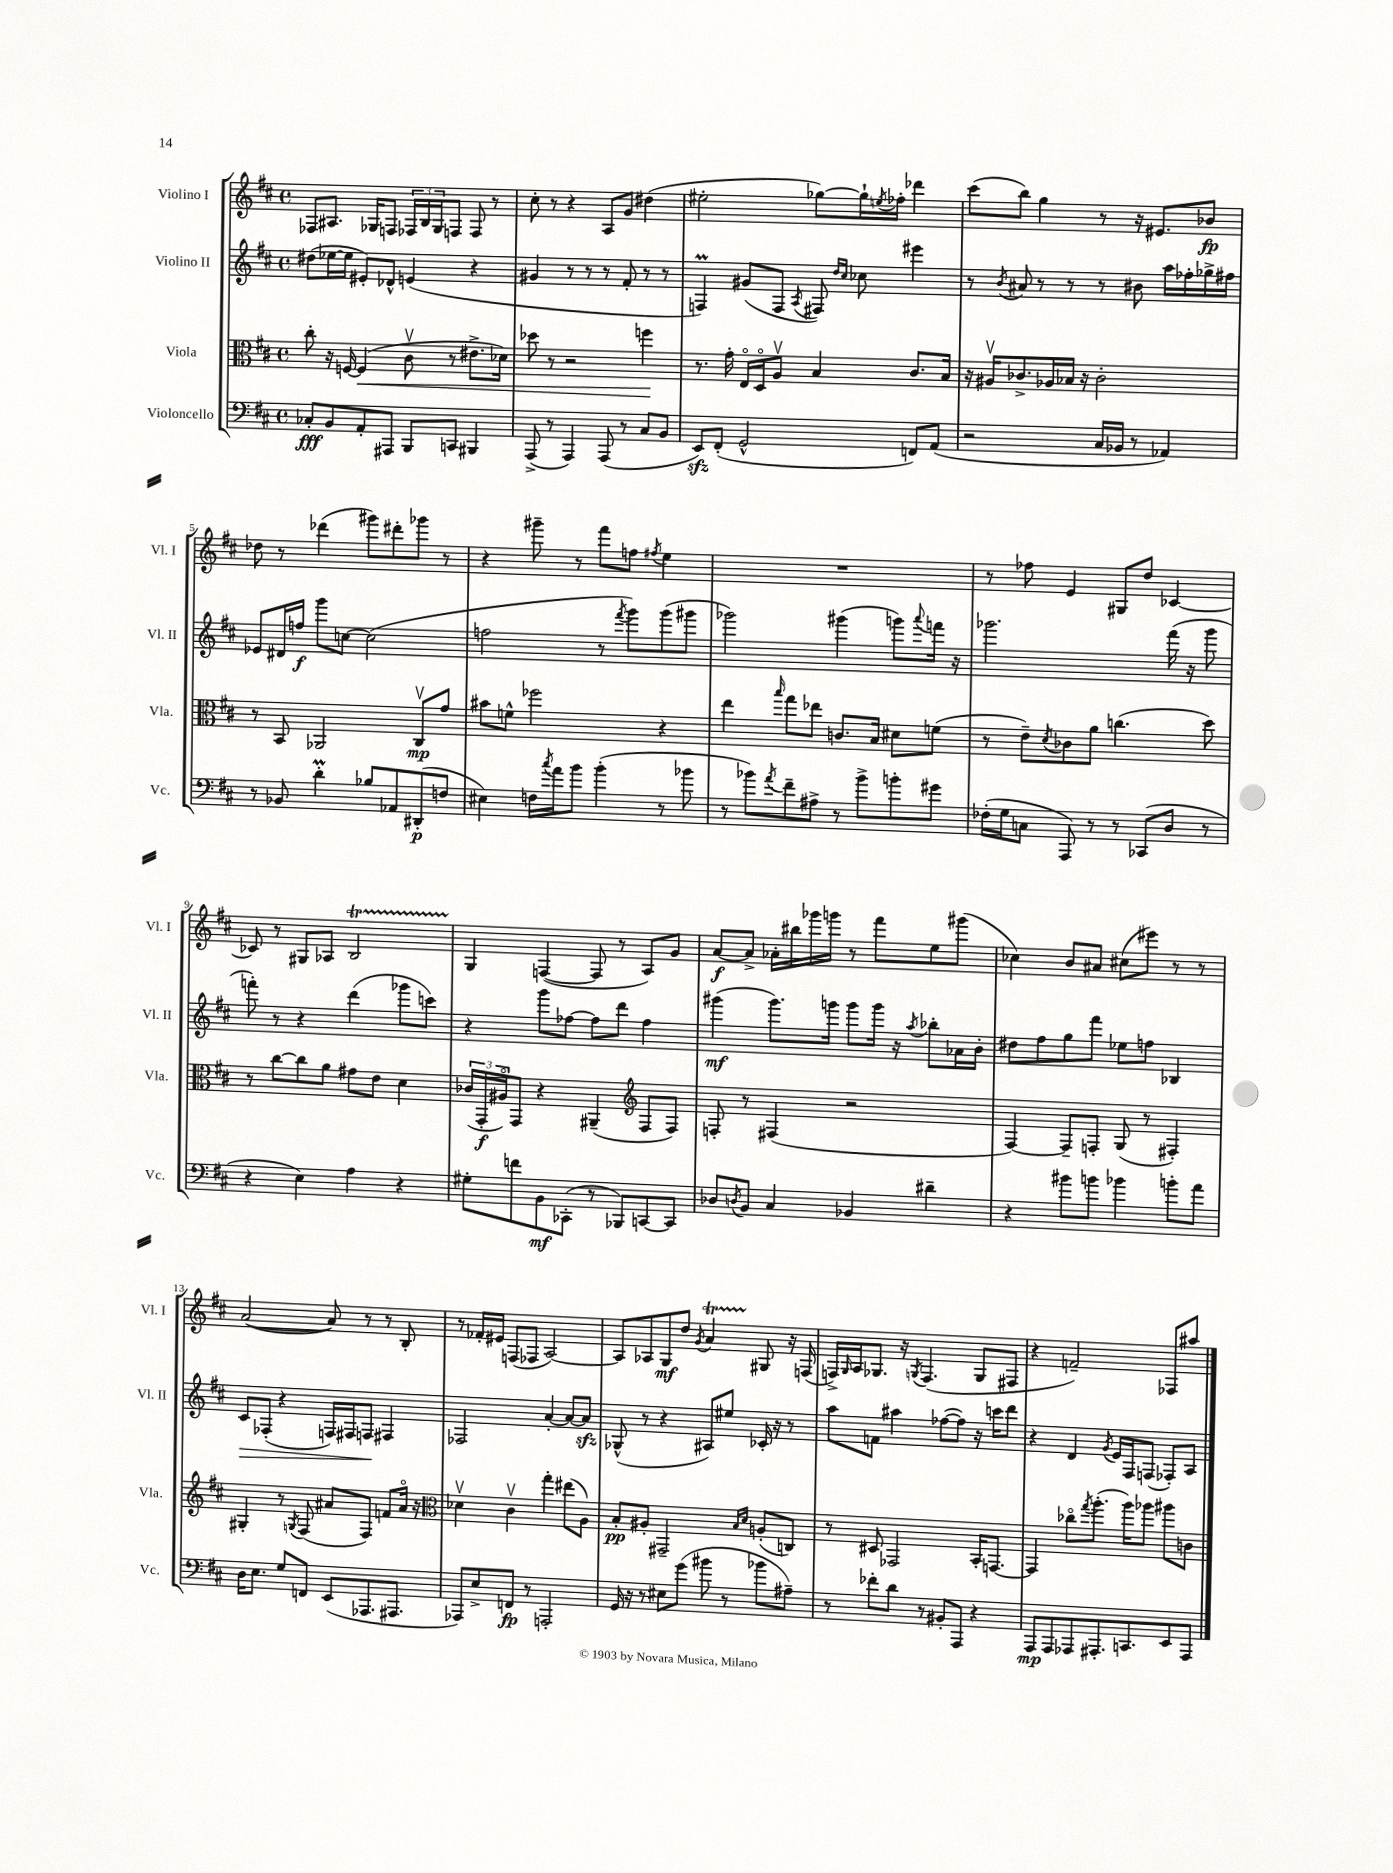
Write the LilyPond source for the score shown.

<<
\new StaffGroup <<
\new Staff = "s0" \with { instrumentName = "Violino I" shortInstrumentName = "Vl. I" } {
    \clef treble \key d \major \defaultTimeSignature \time 4/4
    fes8 ais8. ges16 f8 \tuplet 3/2 { fes16 b16 ges16 } f8 f8 r8 |
    cis''8-. r8 r4 a8 g'8 dis''4( |
    eis''2-. ges''8~) ges''16-! \acciaccatura { e''8 } fes''16-. des'''4 |
    cis'''8( b''8) g''4 r8 r16 eis'8. bes'8\fp |
    des''8 r8 des'''4( gis'''8) dis'''8-. ges'''8 r8 |
    r4 gis'''8-- r8 fis'''8 f''8 \acciaccatura { fis''8 } e''4 |
    R1 |
    r8 fes''8 e'4 gis8 d''8 ces'4~ |
    ces'8 r8 gis8 aes8 b2\startTrillSpan |
    g4\stopTrillSpan f4~( f8 r8 a8) g'8 |
    a'8~\f a'8-> aes'16-. bis''16 ges'''16 g'''16 r8 fis'''8 e''8 gis'''8( |
    ces''4) b'8 ais'8 cis''8( eis'''8) r8 r8 |
    a'2~( a'8) r8 r8 b8-. |
    r8 fes'16-. eis'16 f8( fes8 a2~) |
    a8 aes8 g8\mf d''8 \acciaccatura { g'8 } a'4\startTrillSpan gis8\stopTrillSpan r16 f16( |
    f16->) \grace { g16 } a16 ges8. r16 \acciaccatura { g8 } f4.( g8 fis8 |
    r4 f'2--) fes8 ais''8 \bar "|." |
}
\new Staff = "s1" \with { instrumentName = "Violino II" shortInstrumentName = "Vl. II" } {
    \clef treble \key d \major \defaultTimeSignature \time 4/4
    dis''8( ees''16~ ees''16 eis'8-.) des'8-^ e'4( r4 |
    gis'4 r8 r8 r8 fis'8-. r8 r8 |
    f4\prall) gis'8( f8 \acciaccatura { a8 } fis8) \grace { d''16 cis''16 } ces''8 eis'''4 |
    r8 \acciaccatura { b'8 } ais'8 r8 r8 r8 bis'8 a''16 fes''16-. ges''16-> fis''16 |
    ees'8 dis'16 f''16\f g'''8 c''8~ c''2( |
    f''2 r8 \acciaccatura { fis'''8 } g'''8) g'''8( gis'''8 |
    ges'''2) gis'''4( g'''8) \appoggiatura { a'''8 } f'''16 r16 |
    ges'''2. fis'''16( r16 ges'''8 |
    f'''8-.) r8 r4 d'''4( ges'''8 c'''8) |
    r4 g'''8 fes''8~ fes''8 d'''8 fes''4 |
    gis'''4\mf( gis'''8.) g'''16 g'''8 g'''16 r16 \acciaccatura { a''8 } bes''8-. aes'16 b'16-. |
    dis''8 fis''8 g''8 fis'''8 ees''8 f''8 bes4 |
    cis'8\> fes8-.( r4 f16) fis16 f8\! fis4 |
    fes2 a'4~-. a'8~ a'8\sfz |
    ges8-^( r8 r4 ais8) eis''8 ces'16-. r16 r8 |
    a''8 f'8 ais''4 fes''8~( fes''8) r16 c'''16 d'''8 |
    r4 d'4 \acciaccatura { g'8 } e'16 fis16 f8( fes8-.) a8 \bar "|." |
}
\new Staff = "s2" \with { instrumentName = "Viola" shortInstrumentName = "Vla." } {
    \clef alto \key d \major \defaultTimeSignature \time 4/4
    cis''8-. r16 f16~ f4\<( cis'8\upbow r8 eis'8.-> des'16) |
    des''8 r8 r2 f''4\! |
    r8. g'16-. e16\flageolet d16\flageolet a8\upbow b4 cis'8. b16 |
    r16 ais16\upbow ces'8.-> aes16 bes16 r16 ces'2-. |
    r8 b,8 aes,2 cis8\upbow\mp g'8 |
    bis'8 f'8-^ fes''2 r4 |
    e''4 \grace { b''16 } g''8 ees''8 c'8. b16 dis'8 f'8( |
    r8 e'8--) \acciaccatura { d'8 } ces'8 a'8 c''4.( d''8) |
    r8 cis''8~ cis''8 a'8 gis'8 e'8 d'4 |
    \tuplet 3/2 { ces'16( g,16-.\f ais16\flageolet) } g,8 r4 ais,4--( \clef treble fis8 fis8) |
    f8-. r8 fis4( r2 |
    fis4~) fis8-- f8-. g8( r8 fis4-.) |
    gis4-. r8 \acciaccatura { g8 } fis8( ais'8 fis8) f'8 ais'16\flageolet r16 |
    \clef alto des'4\upbow cis'4\upbow g''4-. eis''8( a8) |
    b8-.\pp ais8-. gis,2-- \grace { b16 d'16 } a8-.( c8) |
    r8 dis8 ges,2 b,16-. g,8.~ |
    g,4 ces''8\flageolet \acciaccatura { g''8 } a''8.-.( a''16) aes''8 ais''8 c'8 \bar "|." |
}
\new Staff = "s3" \with { instrumentName = "Violoncello" shortInstrumentName = "Vc." } {
    \clef bass \key d \major \defaultTimeSignature \time 4/4
    ces8-.\fff b,8 a,8-. ais,,8 b,,8 c,8 bis,,4 |
    a,,8->( r8 a,,4) a,,8( r8 cis8 b,8 |
    e,8\sfz) fis,8-.( g,2-^ f,8) a,8( |
    r2 cis16 bes,16 r8 aes,4) |
    r8 bes,8 d'4-.\prall bes8 aes,8 dis,8-.\p( f8 |
    eis4) f16 \acciaccatura { cis''8 } a'16 b'8 b'4-.( r8 bes'8 |
    r8 bes'8) \acciaccatura { a'8 } fis'8-- ais8-> r8 bes'8-> b'8-. gis'8 |
    fes16-.( g16 c8 a,,8) r8 r8 ces,8( d8 r8 |
    r4 e4) a4 r4 |
    gis8-. f'8 b,8\mf ces,8-.( r8 bes,,8) c,8~ c,8 |
    des8 \acciaccatura { d8 } b,8 cis4 bes,4 dis'4-- |
    r4 bis'8 b'8 bes'4 b'8-. a'8 |
    d16 e8. g8 f,8 e,8( aes,,8. ais,,8. |
    aes,,8) e8-> f,8\fp r8 a,,2-. |
    g,16 r16 r8 eis8 g'8( bis'8 r8 bes'8 ais8--) |
    r8 fes'8-. d'8 r8 bis,8-. a,,8 r4 |
    a,,8\mp a,,8 aes,,8 ais,,8.-. c,8. e,8 ais,,8 \bar "|." |
}
>>
>>
